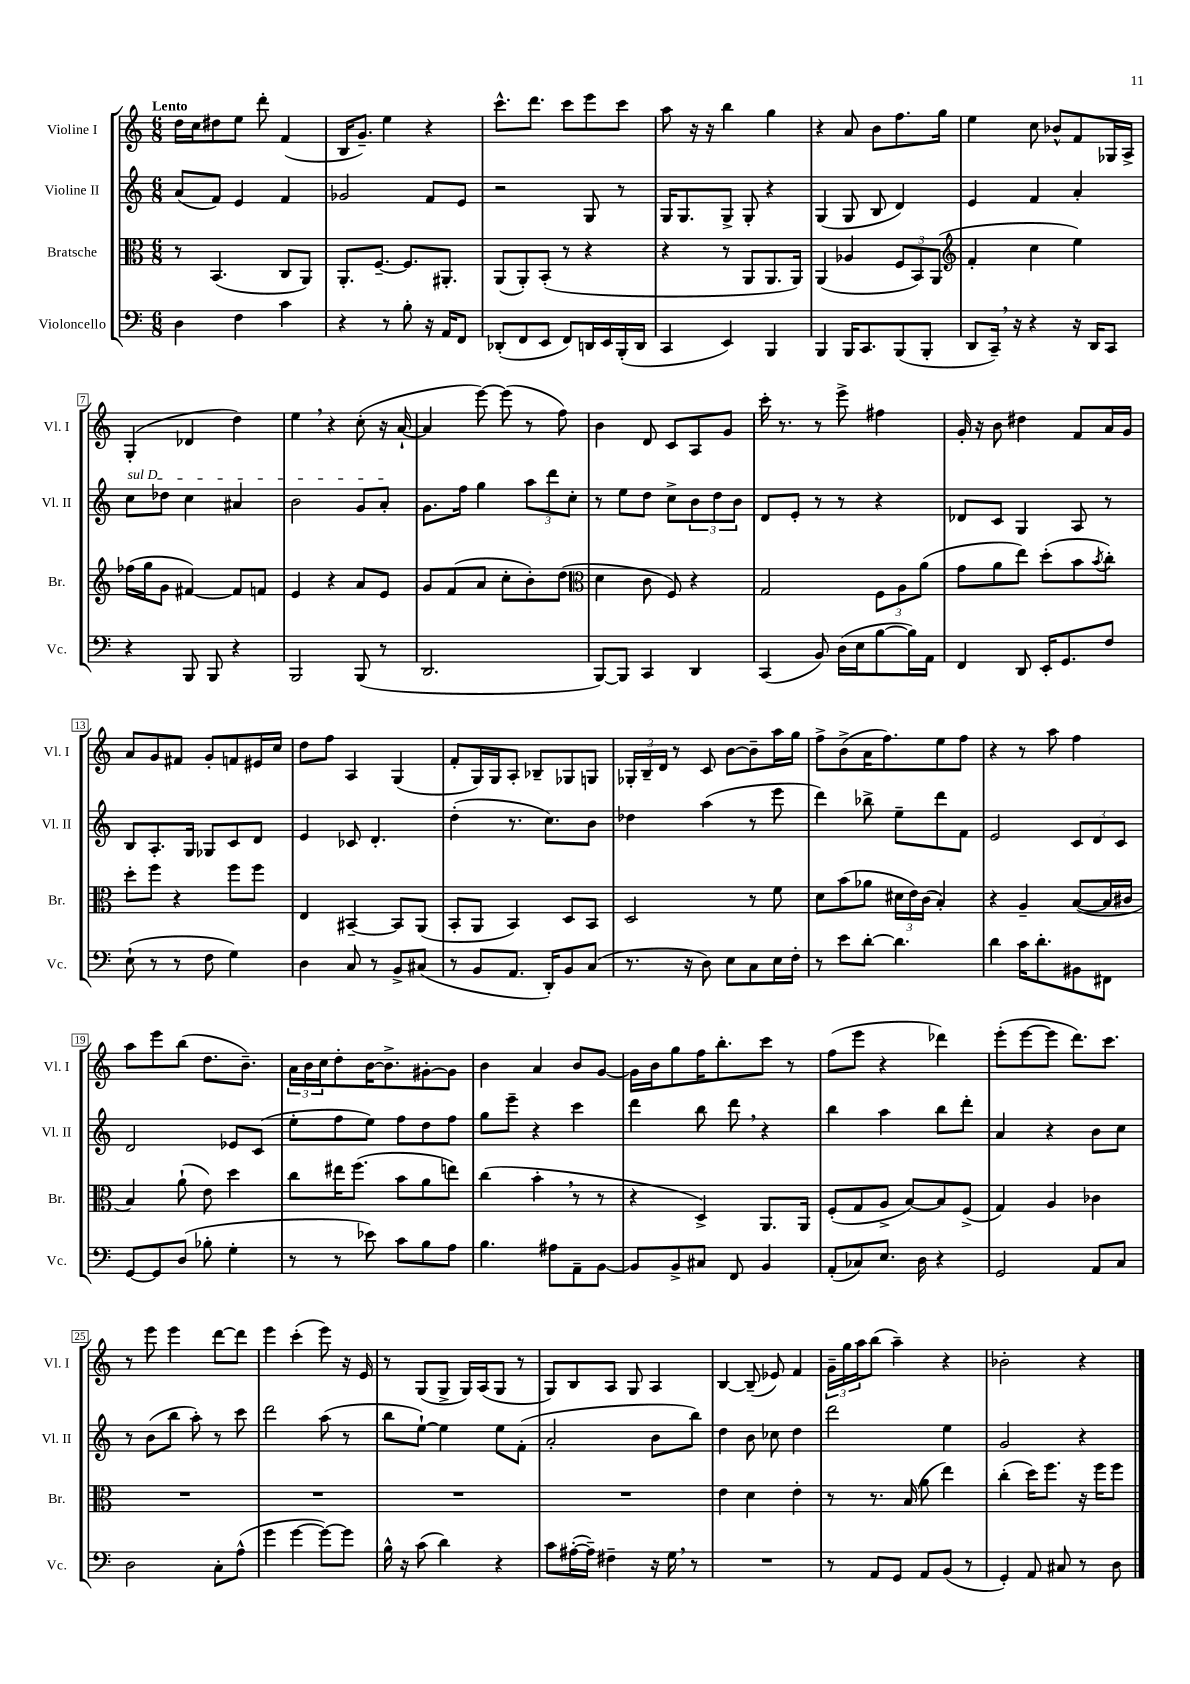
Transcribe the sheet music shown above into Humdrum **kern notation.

**kern	**kern	**kern	**kern
*staff4	*staff3	*staff2	*staff1
*clefF4	*clefC3	*clefG2	*clefG2
*k[]	*k[]	*k[]	*k[]
*M6/8	*M6/8	*M6/8	*M6/8
4D	8r	(8a	16dd
.	.	.	16cc
.	(4.BB	8f)	8dd#
4F	.	4e	8ee
.	.	.	8ddd'
4c	8C	4f	(4f
.	8AA)	.	.
=	=	=	=
4r	8.AA'	2g-	16B
.	.	.	8.g~)
.	[8.F~	.	.
8r	.	.	4ee
8B'	8.F]	.	.
16r	.	8f	4r
16AA	8.AA#'	.	.
8FF	.	8e	.
=	=	=	=
(8DD-'	(8AA	2r	8.ccc^^
8FF	8AA')	.	.
.	.	.	8.ddd
8EE	(8BB'	.	.
8FF)	8r	.	8ccc
16DD	4r	8G	8eee
16EE	.	.	.
(16BBB'	.	8r	8ccc
16DD	.	.	.
=	=	=	=
4CC	4r	16G	8aa
.	.	8.G	.
.	.	.	16r
.	.	.	16r
4EE)	8r	8G^	4bb
.	8AA	8G'	.
4BBB	8.AA	4r	4gg
.	16AA)	.	.
=	=	=	=
4BBB	(4AA	(4G	4r
16BBB	4A-	8G	8a
8.CC	.	.	.
.	.	8B	8b
(8BBB	12F	4d)	8.ff
.	12BB)	.	.
8BBB'	.	.	.
.	(12AA	.	.
.	.	.	16gg
=	=	=	=
*	*clefG2	*	*
8DD	4f'	4e	4ee
16CC~)	.	.	.
16r	.	.	.
4r	4cc	4f	8cc
.	.	.	8b-^^
16r	4ee)	4a'	8f
16DD	.	.	.
8CC	.	.	16G-
.	.	.	16A^
=	=	=	=
4r	(16ff-	8cc	(4G'
.	16gg	.	.
.	8g	8dd-	.
8BBB	[4f#)	4cc	4d-
8BBB	.	.	.
4r	8f#]	4a#	4dd)
.	8f	.	.
=	=	=	=
2BBB	4e	2b	4ee
.	4r	.	4r
(8BBB	8a	8g	(8cc'
8r	8e	8a'	16r
.	.	.	[16a`
=	=	=	=
2.DD	8g	8.g	4a]
.	(8f	.	.
.	.	16ff	.
.	8a	4gg	[8eee)
.	8cc'	.	(8eee]
.	8b')	12aa	8r
.	.	12ddd	.
.	(8dd	.	8ff)
.	.	12cc'	.
=	=	=	=
*	*clefC3	*	*
[8BBB)	4d	8r	4b
8BBB]	.	8ee	.
4CC	8c	8dd	8d
.	8F)	8cc^	8c
4DD	4r	12b	8A
.	.	12dd	.
.	.	.	8g
.	.	12b	.
=	=	=	=
(4CC	2G	8d	16ccc'
.	.	.	8.r
.	.	8e'	.
8BB)	.	8r	8r
(16D	.	8r	8eee^
16E	.	.	.
[8B	12F	4r	4ff#
.	12A	.	.
16B])	.	.	.
.	(12a	.	.
16AA	.	.	.
=	=	=	=
4FF	8g	8d-	16g'
.	.	.	16r
.	8a	8c	8b
8DD	8ee)	4G	4dd#
16EE'	(8dd'	.	.
8.GG	.	.	.
.	8b	8A	8f
.	8qb	.	.
8F	8cc')	8r	16a
.	.	.	16g
=	=	=	=
(8E`	8dd'	8B	8a
8r	8ff	8.A'	8g
8r	4r	.	8f#
.	.	16G	.
8F	.	8G-	8g'
4G)	8ff	8c	8f
.	8ff	8d	16e#
.	.	.	16cc
=	=	=	=
4D	4E	4e	8dd
.	.	.	8ff
8C	[4BB#~	8c-	4A
8r	.	4.d'	.
8BB^	8BB#]	.	(4G
(8C#	(8AA	.	.
=	=	=	=
8r	8BB'	(4dd'	8f'
8BB	8AA	.	16G)
.	.	.	16G
8.AA	4BB)	8.r	8A'
.	.	.	8B-~
16DD')	.	8.cc)	.
8BB	8D	.	8G-
(8C	8BB	8b	8G
=	=	=	=
8.r	2D	4dd-	24G-'
.	.	.	24B~
.	.	.	24d
.	.	.	8r
16r	.	.	.
8D)	.	(4aa	8c
8E	.	.	[8b
8C	8r	8r	8b~]
16E	8f	8eee	16aa
16F'	.	.	16gg
=	=	=	=
8r	8d	4ddd)	8ff^
8e	(8b	.	(8b^
[8d'	8a-	8bb-^	16a
.	.	.	8.ff)
4.d]	24d#	8ee~	.
.	24e)	.	.
.	(24c	.	.
.	4B')	8ddd	8ee
.	.	8f	8ff
=	=	=	=
4d	4r	2e	4r
16c	4A~	.	8r
8.d'	.	.	.
.	.	.	8aa
8BB#	([8B	12c	4ff
.	.	12d	.
8FF#	16B]	.	.
.	.	12c	.
.	16c#	.	.
=	=	=	=
[8GG	4B)	2d	8aa
8GG]	.	.	8eee
(8D	(8a`	.	(8bb
8B-'	8e)	.	8.dd
4G'	4dd	8e-	.
.	.	.	8.b~)
.	.	(8c	.
=	=	=	=
8r	8cc	8ee'	24a
.	.	.	24b
.	.	.	24cc
8r	16ee#	8ff	8dd'
.	(8.ff	.	.
8e-)	.	8ee)	[16b
.	.	.	8.b^]
8c	8b	8ff	.
8B	8a	8dd	[8g#'
8A	8ee)	8ff	8g#]
=	=	=	=
4.B	(4cc	8gg	4b
.	.	8eee~	.
.	4b'	4r	4a
8A#	.	.	.
8AA~	8r	4ccc	8b
[8BB	8r	.	[8g
=	=	=	=
8BB]	4r	4ddd	16g]
.	.	.	16b
8BB^	.	.	8gg
8C#	4D^)	8bb	16ff
.	.	.	8.bb'
8FF	.	8ddd	.
4BB	8.AA	4r	8ccc
.	.	.	8r
.	16AA	.	.
=	=	=	=
(8AA'	(8F'	4bb	(8ff
8C-)	8G	.	8eee
8.E	8A^	4aa	4r
.	[8B)	.	.
16D	.	.	.
4r	8B]	8bb	4ddd-)
.	(8F^	8ddd'	.
=	=	=	=
2GG	4G)	4a	(8eee'
.	.	.	[8eee
.	4A	4r	8eee]
.	.	.	8.ddd)
8AA	4c-	8b	.
.	.	.	8.ccc
8C	.	8cc	.
=	=	=	=
2D	2.r	8r	8r
.	.	(8b	8eee
.	.	8bb	4eee
.	.	8aa')	.
8C'	.	8r	[8ddd
(8A^^	.	8ccc	8ddd]
=	=	=	=
4g	2.r	2ddd	4eee
[4g	.	.	(4ccc'
8g_)	.	(8aa	8eee)
8g]	.	8r	16r
.	.	.	16e
=	=	=	=
16B^^	2.r	8bb	8r
16r	.	.	.
(8c	.	[8ee`)	(8G
4d)	.	4ee]	8G^
.	.	.	16G)
.	.	.	(16A
4r	.	8ee	8G
.	.	(8f'	8r
=	=	=	=
8c	2.r	2a'	8G)
([16A#'	.	.	8B
16A#~])	.	.	.
4F#~	.	.	8A
.	.	.	8G
16r	.	8b	4A
16G	.	.	.
8r	.	8bb)	.
=	=	=	=
2.r	4e	4dd	[4B
.	4d	8b	(8B~]
.	.	8cc-	8e-)
.	4e'	4dd	4f
=	=	=	=
8r	8r	2ddd	24g~
.	.	.	24gg
.	.	.	24aa
8AA	8.r	.	(8bb
8GG	.	.	4aa~)
.	(16B	.	.
8AA	8a	.	.
(8BB	4ee)	4ee	4r
8r	.	.	.
=	=	=	=
4GG')	(4cc'	2g	2b-'
8AA	16dd)	.	.
.	8.ff	.	.
8C#	.	.	.
8r	16r	4r	4r
.	16ff	.	.
8D	8ff	.	.
==	==	==	==
*-	*-	*-	*-
